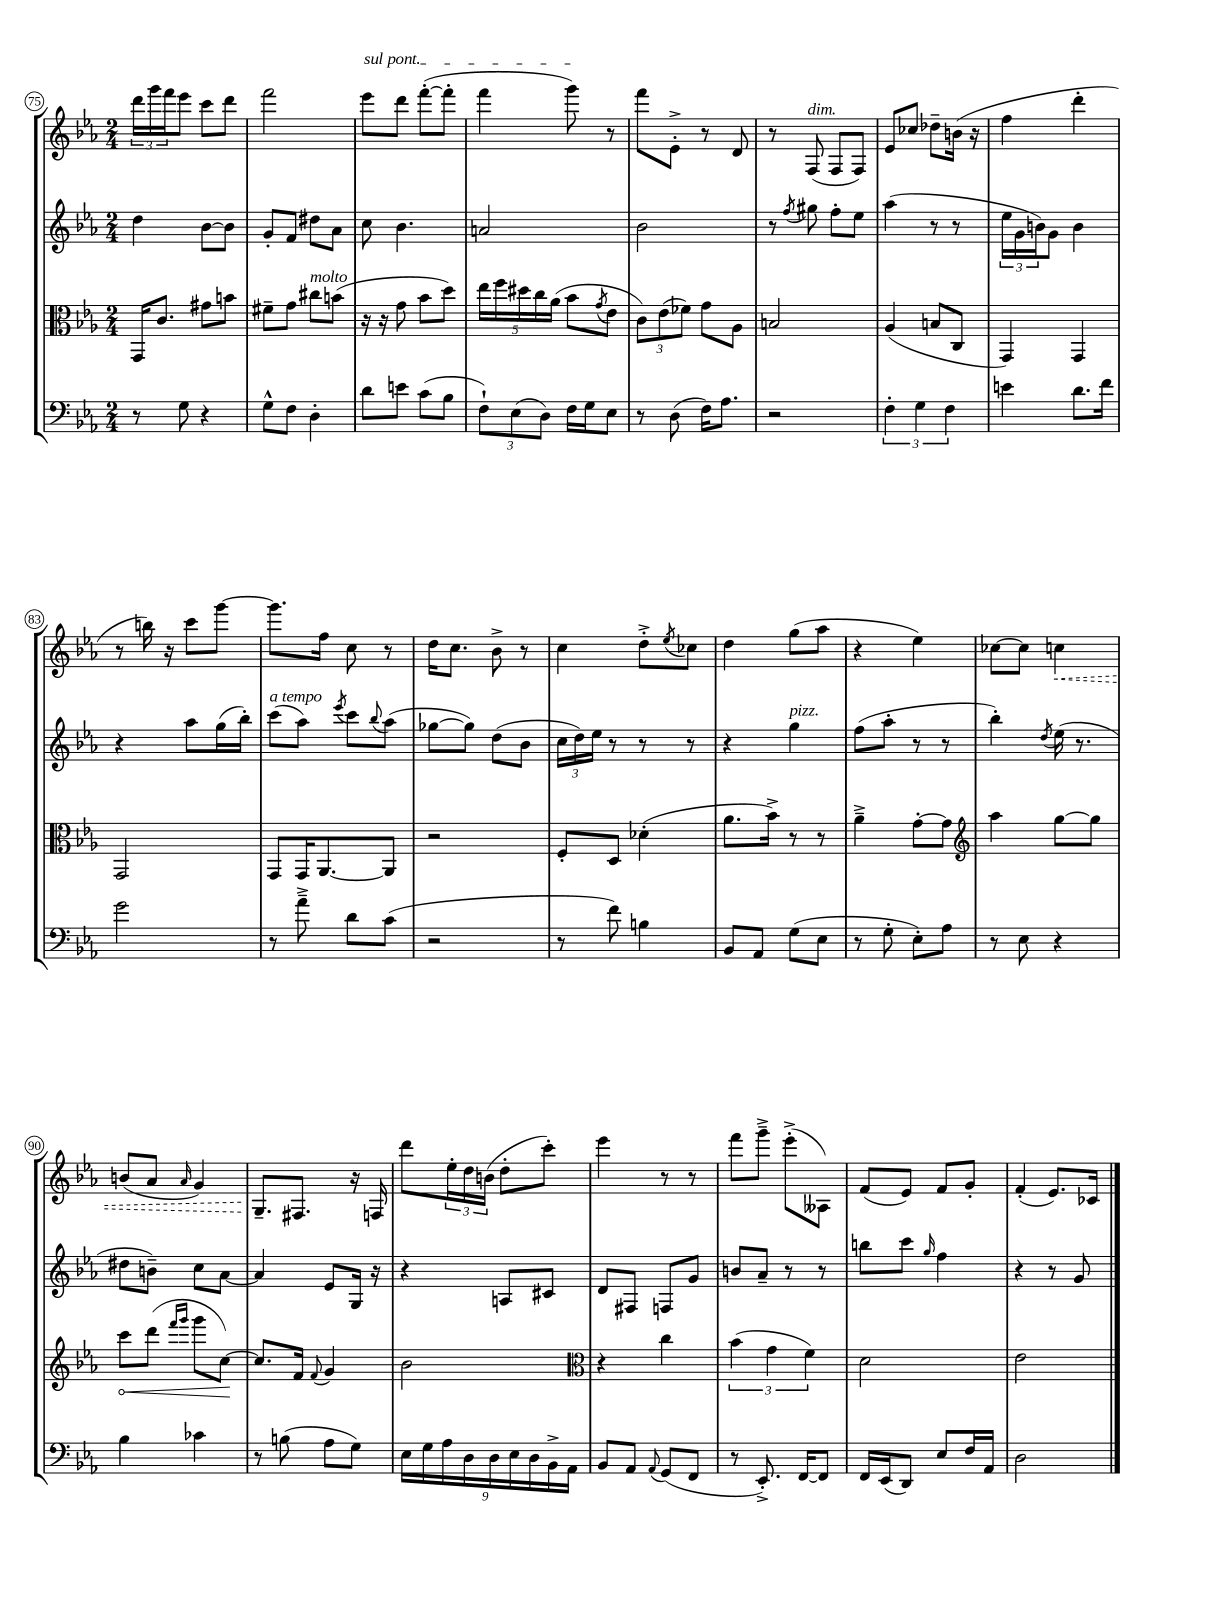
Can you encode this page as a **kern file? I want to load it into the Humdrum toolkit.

**kern	**kern	**dynam	**kern	**kern	**dynam
*part4	*part3	*part3	*part2	*part1	*part1
*staff4	*staff3	*staff3	*staff2	*staff1	*staff1
*clefF4	*clefC3	*	*clefG2	*clefG2	*
*k[b-e-a-]	*k[b-e-a-]	*	*k[b-e-a-]	*k[b-e-a-]	*
*M2/4	*M2/4	*	*M2/4	*M2/4	*
=75	=75	=75	=75	=75	=75
8r	16GG/KL	.	4dd\	24ddd\LL	.
.	.	.	.	24ggg\	.
.	8.c/J	.	.	.	.
.	.	.	.	24fff\J	.
8G\	.	.	.	8eee-\J	.
4r	8g#X\L	.	[8b-\L	8ccc\L	.
.	8bn\J	.	8b-\J]	8ddd\J	.
=76	=76	=76	=76	=76	=76
8G^^\L	8f#X~\L	.	8g'/L	2fff\	.
8F\J	8g\J	.	8f/J	.	.
!	!LO:TX:a:i:t=molto	!	!	!	!
4D'\	8cc#X\L	.	8dd#X\L	.	.
.	(8bn\J	.	8a-\J	.	.
=77	=77	=77	=77	=77	=77
!	!	!	!	!LO:TX:a:i:t=sul pont.	!
8d\L	16r	.	8cc\	8eee-\L	.
.	16r	.	.	.	.
8en\J	8g\	.	4.b-\	8ddd\J	.
(8c\L	8b-\L	.	.	([8fff'\L	.
8B-\J	8dd\J)	.	.	8fff'\J]	.
=78	=78	=78	=78	=78	=78
12F`\L)	20ee-\LL	.	2an/	4fff\	.
.	20ff\	.	.	.	.
(12E-\	.	.	.	.	.
.	20dd#X\	.	.	.	.
.	20cc\	.	.	.	.
12D\J)	.	.	.	.	.
.	(20a-\JJ	.	.	.	.
16F\LL	8b-\L	.	.	8ggg\)	.
16G\J	.	.	.	.	.
.	8qg/	.	.	.	.
8E-\J	8e-\J	.	.	8r	.
=79	=79	=79	=79	=79	=79
8r	12c\L)	.	2b-\	8fff\L	.
.	(12e-\	.	.	.	.
(8D\	.	.	.	8e-'^\J	.
.	12f-X\J)	.	.	.	.
16F\KL)	8g\L	.	.	8r	.
8.A-\J	.	.	.	.	.
.	8A-\J	.	.	8d/	.
=80	=80	=80	=80	=80	=80
2r	2Bn/	.	8r	8r	.
.	.	.	8qff/	.	.
!	!	!	!	!LO:TX:a:i:t=dim.	!
.	.	.	8gg#X\	(8F/	.
.	.	.	8ff'\L	8F/L	.
.	.	.	8ee-\J	8F/J)	.
=81	=81	=81	=81	=81	=81
6F'\	(4A-/	.	(4aa-\	8e-/L	.
.	.	.	.	8cc-X/J	.
6G\	.	.	.	.	.
.	8Bn/L	.	8r	8dd-X~\L	.
6F\	.	.	.	.	.
.	8C/J	.	8r	(16bn\Jk	.
.	.	.	.	16r	.
=82	=82	=82	=82	=82	=82
4en\	4GG/)	.	24ee-\LL	4ff\	.
.	.	.	24g\	.	.
.	.	.	24bn\J)	.	.
.	.	.	8g\J	.	.
8.d\L	4GG/	.	4b\	4ddd'\	.
16f\Jk	.	.	.	.	.
!!LO:LB:g=z
=83	=83	=83	=83	=83	=83
2g\	2GG/	.	4r	8r	.
.	.	.	.	16bbn\)	.
.	.	.	.	16r	.
.	.	.	8aa-\L	8ccc\L	.
.	.	.	(16gg\L	[8ggg\J	.
.	.	.	16bb-'\JJ)	.	.
=84	=84	=84	=84	=84	=84
!	!	!	!LO:TX:a:i:t=a tempo	!	!
8r	8GG/L	.	(8ccc\L	8.ggg\L]	.
8a-~^\	16GG/K	.	8aa-\J)	.	.
.	[8.AA-/	.	.	16ff\Jk	.
.	.	.	8qeee-/	.	.
8d\L	.	.	8ccc\L	8cc\	.
.	.	.	8qqbb-/	.	.
(8c\J	8AA-/J]	.	(8aa-\J	8r	.
=85	=85	=85	=85	=85	=85
2r	2r	.	[8gg-X\L	16dd\KL	.
.	.	.	.	8.cc\J	.
.	.	.	8gg-\J])	.	.
.	.	.	(8dd\L	8b-^\	.
.	.	.	8b-\J	8r	.
=86	=86	=86	=86	=86	=86
8r	8F'/L	.	24cc\LL	4cc\	.
.	.	.	24dd\)	.	.
.	.	.	24ee-\JJ	.	.
8f\)	8D/J	.	8r	.	.
4Bn\	(4d-X'\	.	8r	8dd'^\L	.
.	.	.	.	8qee-/	.
.	.	.	8r	8cc-X\J	.
=87	=87	=87	=87	=87	=87
8BB-/L	8.a-\L	.	4r	4dd\	.
8AA-/J	.	.	.	.	.
.	16b-^\Jk)	.	.	.	.
!	!	!	!LO:TX:a:i:t=pizz.	!	!
(8G\L	8r	.	4gg\	(8gg\L	.
8E-\J	8r	.	.	8aa-\J	.
=88	=88	=88	=88	=88	=88
8r	4a-~^\	.	(8ff\L	4r	.
8G'\	.	.	8aa-'\J	.	.
8E-'\L)	[8g'\L	.	8r	4ee-\)	.
8A-\J	8g\J]	.	8r	.	.
=89	=89	=89	=89	=89	=89
*	*clefG2	*	*	*	*
8r	4aa-\	.	4bb-'\)	[8cc-X\L	.
8E-\	.	.	.	8cc-\J]	.
.	.	.	8qdd/	.	.
!	!	!	!	!	!LO:HP:b
4r	[8gg\L	.	(16ee-\	4ccn\	<
.	.	.	8.r	.	.
.	8gg\J]	.	.	.	.
!!LO:LB:g=z
=90	=90	=90	=90	=90	=90
!	!	!LO:HP:b	!	!	!
4B-\	8ccc\L	<	8dd#X\L	(8bn/L	.
.	(8ddd\J	.	8bn~\J)	8a-/J	.
.	16qqfff/LL	.	.	.	.
.	16qqggg/JJ	.	.	16qqa-/	.
4c-X\	8ggg\L	.	8cc\L	4g/)	.
.	[8cc\J)	.	[8a-\J	.	.
.	.	[	.	.	.
=91	=91	=91	=91	=91	=91
8r	8.cc/L]	.	4a-/]	8.G~/L	.
(8Bn\	.	.	.	.	.
.	16f/Jk	.	.	8.F#X/J	[
.	8qqf/	.	.	.	.
8A-\L	4g/	.	8e-/L	.	.
8G\J)	.	.	16G/Jk	16r	.
.	.	.	16r	16Fn/	.
=92	=92	=92	=92	=92	=92
18E-\LL	2b-\	.	4r	8ddd\L	.
18G\	.	.	.	.	.
18A-\	.	.	.	.	.
.	.	.	.	24ee-'\L	.
18D\	.	.	.	24dd\	.
.	.	.	.	(24bn\JJ	.
18D\	.	.	.	.	.
.	.	.	8An/L	8dd'\L	.
18E-\	.	.	.	.	.
18D\	.	.	.	.	.
.	.	.	8c#X/J	8ccc'\J)	.
18BB-^\	.	.	.	.	.
18AA-\JJ	.	.	.	.	.
=93	=93	=93	=93	=93	=93
*	*clefC3	*	*	*	*
8BB-/L	4r	.	8d/L	4eee-\	.
8AA-/J	.	.	8F#X/J	.	.
8qqAA-/	.	.	.	.	.
(8GG/L	4cc\	.	8Fn/L	8r	.
8FF/J	.	.	8g/J	8r	.
=94	=94	=94	=94	=94	=94
8r	(6b-\	.	8bn/L	8fff\L	.
8.EE-'^/)	.	.	8a-~/J	8ggg~^\J	.
.	6g\	.	.	.	.
.	.	.	8r	(8eee-'^\L	.
[16FF/KL	.	.	.	.	.
.	6f\)	.	.	.	.
8FF/J]	.	.	8r	8A--X\J)	.
=95	=95	=95	=95	=95	=95
16FF/LL	2d\	.	8bbn\L	(8f/L	.
(16EE-/J	.	.	.	.	.
8DD/J)	.	.	8ccc\J	8e-/J)	.
.	.	.	16qqgg/	.	.
8E-/L	.	.	4ff\	8f/L	.
16F/L	.	.	.	8g'/J	.
16AA-/JJ	.	.	.	.	.
=96	=96	=96	=96	=96	=96
2D\	2e-\	.	4r	(4f'/	.
.	.	.	8r	8.e-/L)	.
.	.	.	8g/	.	.
.	.	.	.	16c-X/Jk	.
==	==	==	==	==	==
*-	*-	*-	*-	*-	*-
